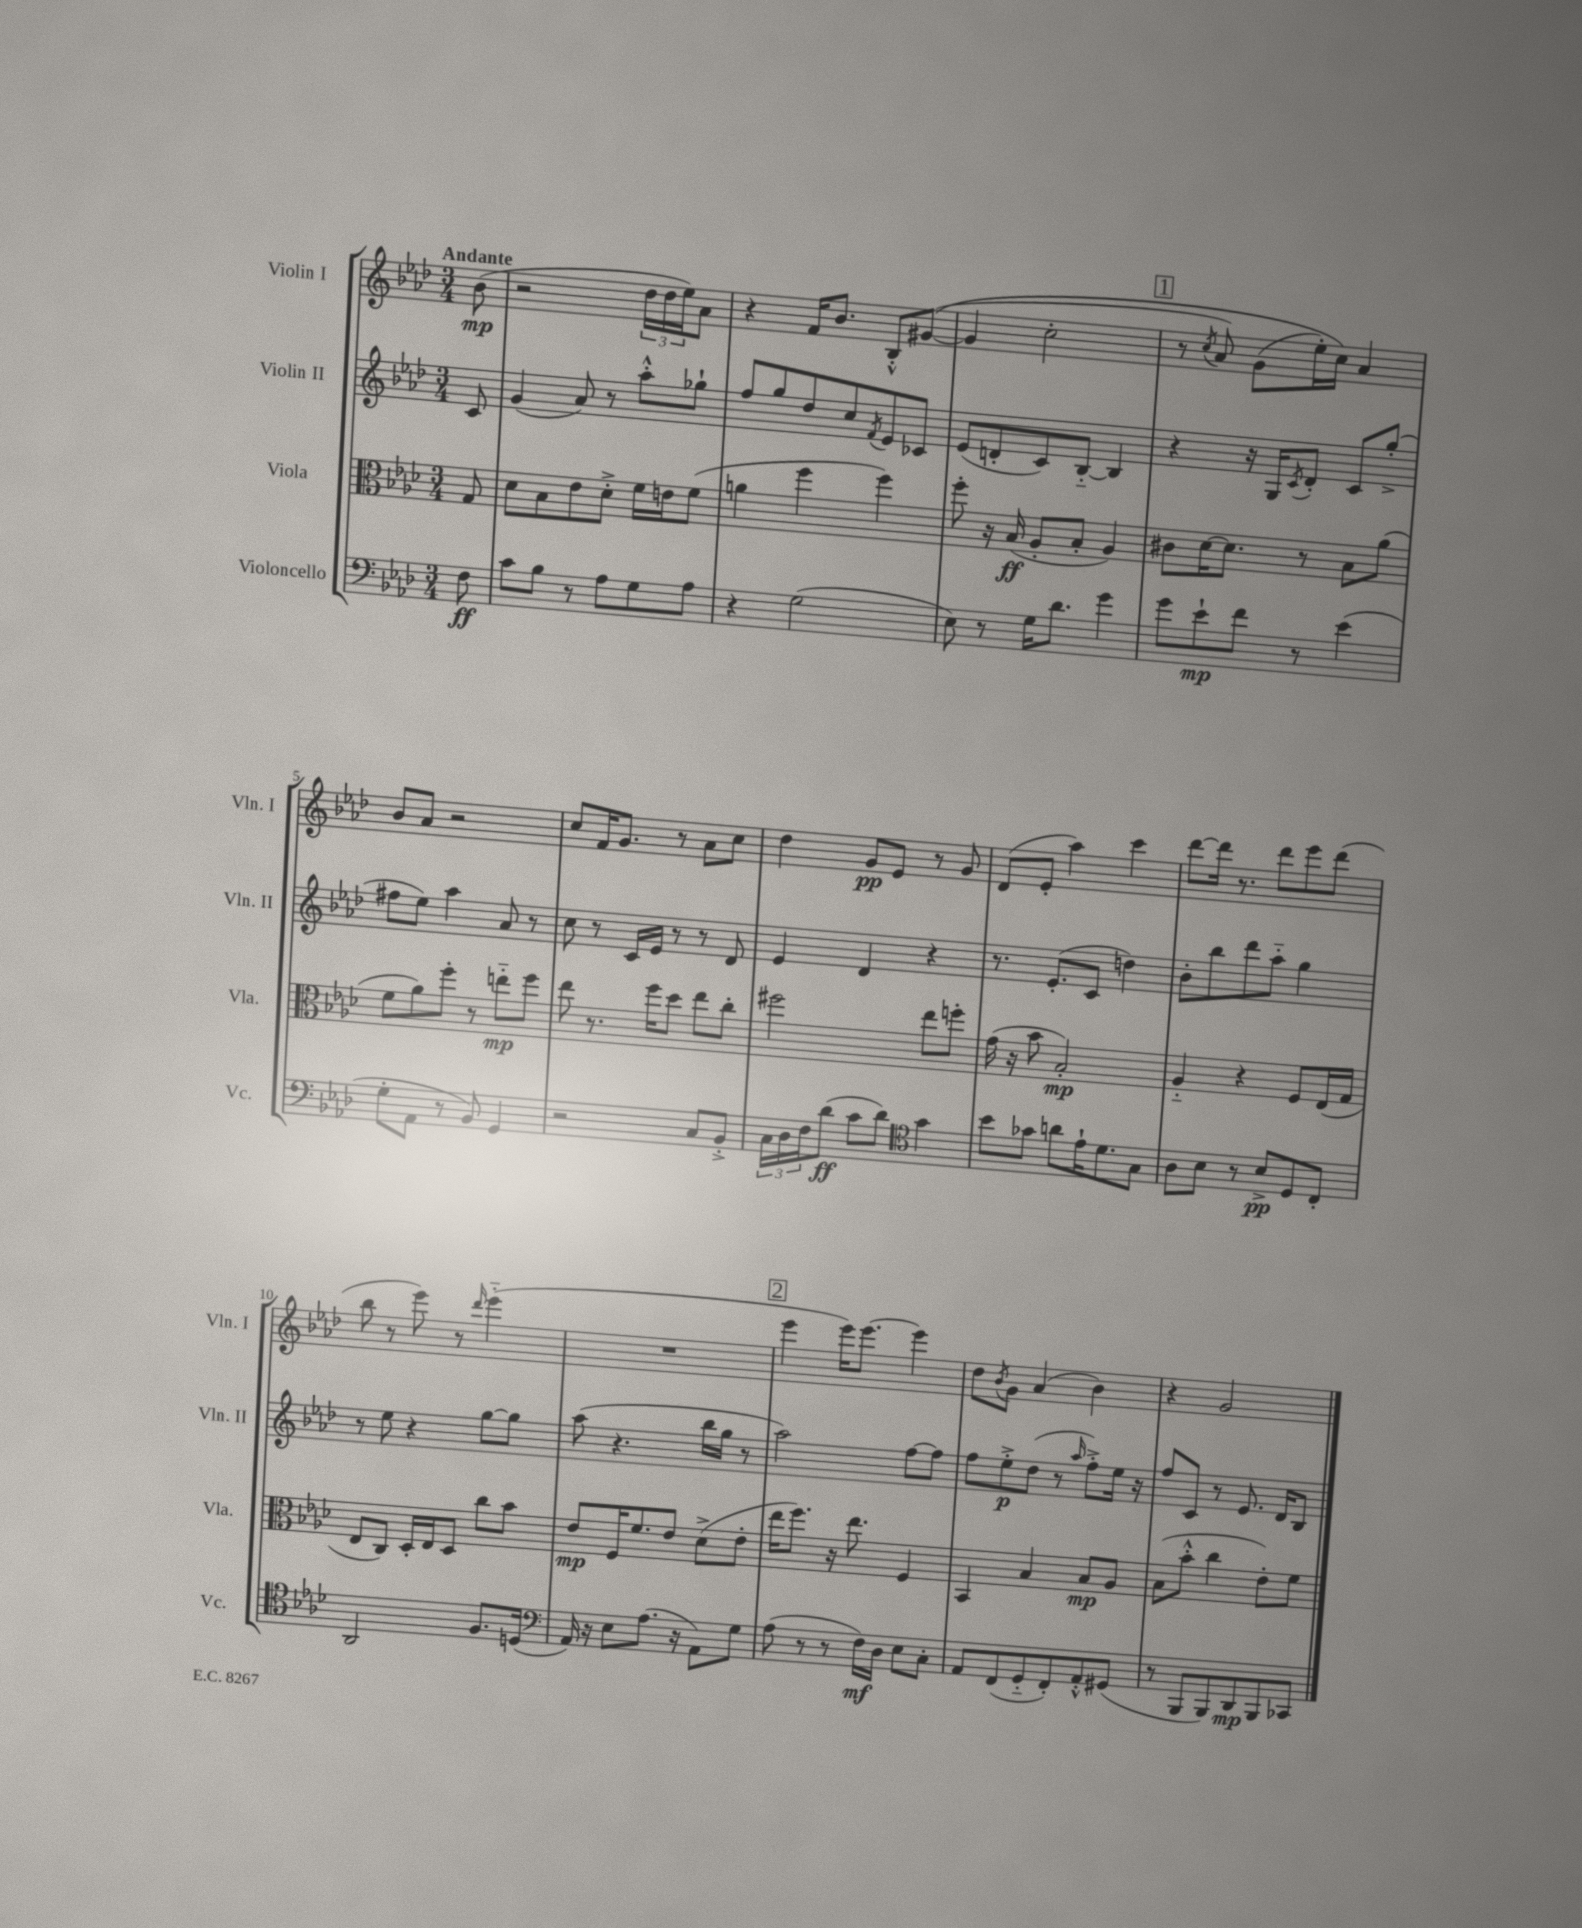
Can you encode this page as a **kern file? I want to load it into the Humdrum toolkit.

**kern	**kern	**kern	**kern
*staff4	*staff3	*staff2	*staff1
*clefF4	*clefC3	*clefG2	*clefG2
*k[b-e-a-d-]	*k[b-e-a-d-]	*k[b-e-a-d-]	*k[b-e-a-d-]
*M3/4	*M3/4	*M3/4	*M3/4
8F\	8G/	8c/	(8b-\
=	=	=	=
8c\L	8d-\L	(4g/	2r
8B-\J	8B-\	.	.
8r	8e-\	8a-/)	.
8A-\L	8d-'^\J	8r	.
8G\	16f\LL	8aa-'^^\L	24dd-\LL
.	.	.	24dd-\
.	16e\J	.	.
.	.	.	24ee-\J)
8A-\J	(8f\J	8gg-`\J	8a-\J
=	=	=	=
4r	4a\	8ff/L	4r
.	.	8gg/	.
(2G\	4ff\	8dd-/	16f/LK
.	.	.	8.b-/J
.	.	8cc/	.
.	.	8qf/	.
.	4ff\)	8e-/	8B-'^^/L
.	.	8c-/J	&(([8g#/J
=	=	=	=
8E-\)	8ff'\	(8e-/L	4g#/]
8r	16r	8d'/	.
.	(16B-/	.	.
16G\LK	8A-'/L	8c/)	2cc'\
8.d-\J	.	.	.
.	8B-'/J	[8B-'~/J	.
4g\	4A-/)	4B-/]	.
=	=	=	=
8g\L	8c#\L	4r	8r
.	.	.	8qcc/
8e-`\	[16d-\K	.	8a-/)
.	8.d-\]J	.	.
8f\J	.	16r	(8g\L
.	.	16G/LK	.
.	.	8qc/	.
8r	8r	8d-'/J	16ee-'\L)
.	.	.	16cc\JJ&)
(4e-\	8B-\L	8c/L	4a-/
.	(8a-\J	(8gg'^/J	.
=	=	=	=
8G'\L	8f\L	8ff#\L	8b-/L
8AA-\J	8a-\)	8ee-\J)	8a-/J
8r	8ff'\J	4aa-\	2r
8BB-/)	8r	.	.
4GG/	8ee'~\L	8a-/	.
.	8ff\J	8r	.
=	=	=	=
2r	8ee-\	8cc\	8cc/L
.	8.r	8r	16f/K
.	.	.	8.g/J
.	.	16c/LL	.
.	16ff\LK	16e-/JJ	.
.	8dd-\J	8r	8r
8C/L	8ee-\L	8r	8a-\L
8BB-'^/J	8cc'\J	8d-/	8cc\J
=	=	=	=
24C\LL	2ff#\	4e-/	4dd-\
24D-\	.	.	.
24F\J	.	.	.
(8d-\J	.	.	.
8c\L	.	4d-/	8g/L
8d-\J)	.	.	8e-/J
*clefC4	*	*	*
4g\	8ee-\L	4r	8r
.	8ff'\J	.	8g/
=	=	=	=
8b-\L	(16g\	8.r	(8d-/L
.	16r	.	.
8g-\J	8b-\	.	8e-'/J
.	.	(8.e-'/L	.
8a\L	2B-'/)	.	4aa-\)
16e-`\K	.	8c/J	.
8.d-\	.	.	.
.	.	4dd\)	4ccc\
8G\J	.	.	.
=	=	=	=
8A-\L	4A-'~/	8b-'\L	[8ddd-\L
8B-\J	.	8bb-\	16ddd-\]Jk
.	.	.	8.r
8r	4r	8ddd-\	.
8B-^/L	.	8aa-'~\J	8ddd-\L
8D-/	8F/L	4gg\	8eee-\
8C'/J	(16E-/L	.	(8ddd-\J
.	16G/JJ	.	.
=	=	=	=
2AA-/	8E-/L	8r	8bb-\
.	8C/J)	8ee-\	8r
.	16D-'/LL	4r	8eee-\)
.	16E-/J	.	.
.	8D-/J	.	8r
.	.	.	16qqddd-/
8.F/L	8cc\L	[8gg\L	(4eee-'~\
.	8b-\J	8gg\]J	.
(16D/Jk	.	.	.
=	=	=	=
*clefF4	*	*	*
16AA-/)	8e-/L	(8aa-\	2.r
16r	.	.	.
8E-\L	16F/K	4.r	.
.	8.f/	.	.
(8.A-\J	.	.	.
.	8e-/J	.	.
16r	.	.	.
8AA-\L)	(8d-^\L	16bb-\LL	.
.	.	16gg\JJ	.
8G\J	8e-'\J	8r	.
=	=	=	=
(8A-\	16ee-\LK	2aa-\)	4eee-\
.	8.ff\J)	.	.
8r	.	.	.
8r	16r	.	16eee-\LK)
.	8.ee-\	.	[8.eee-\J
16F\LL)	.	.	.
16D-\JJ	.	.	.
8E-\L	4F/	[8ff\L	4eee-\]
8C'\J	.	8ff\]J	.
=	=	=	=
8AA-/L	4BB-/	8ff\L	8dd-\L
.	.	.	8qb-/
(8FF/	.	8ee-'^\	8g\J
8GG'~/	4B-/	(8dd-\J	(4a-/
8FF'/)	.	8r	.
.	.	16qqaa-/	.
8AA-'^^/	8B-/L	8ff'^\L)	4b-\)
(8GG#/J	8A-/J	16ee-\Jk	.
.	.	16r	.
=	=	=	=
8r	(8B-\L	8ff/L	4r
8BBB-/L	8b-'^^\J	8c/J	.
8BBB-/)	4cc\	8r	2g/
8DD-/	.	8.e-/	.
8BBB-/	8e-'\L)	.	.
.	.	16d-/LK	.
8CC-/J	8f\J	8B-/J	.
==	==	==	==
*-	*-	*-	*-
